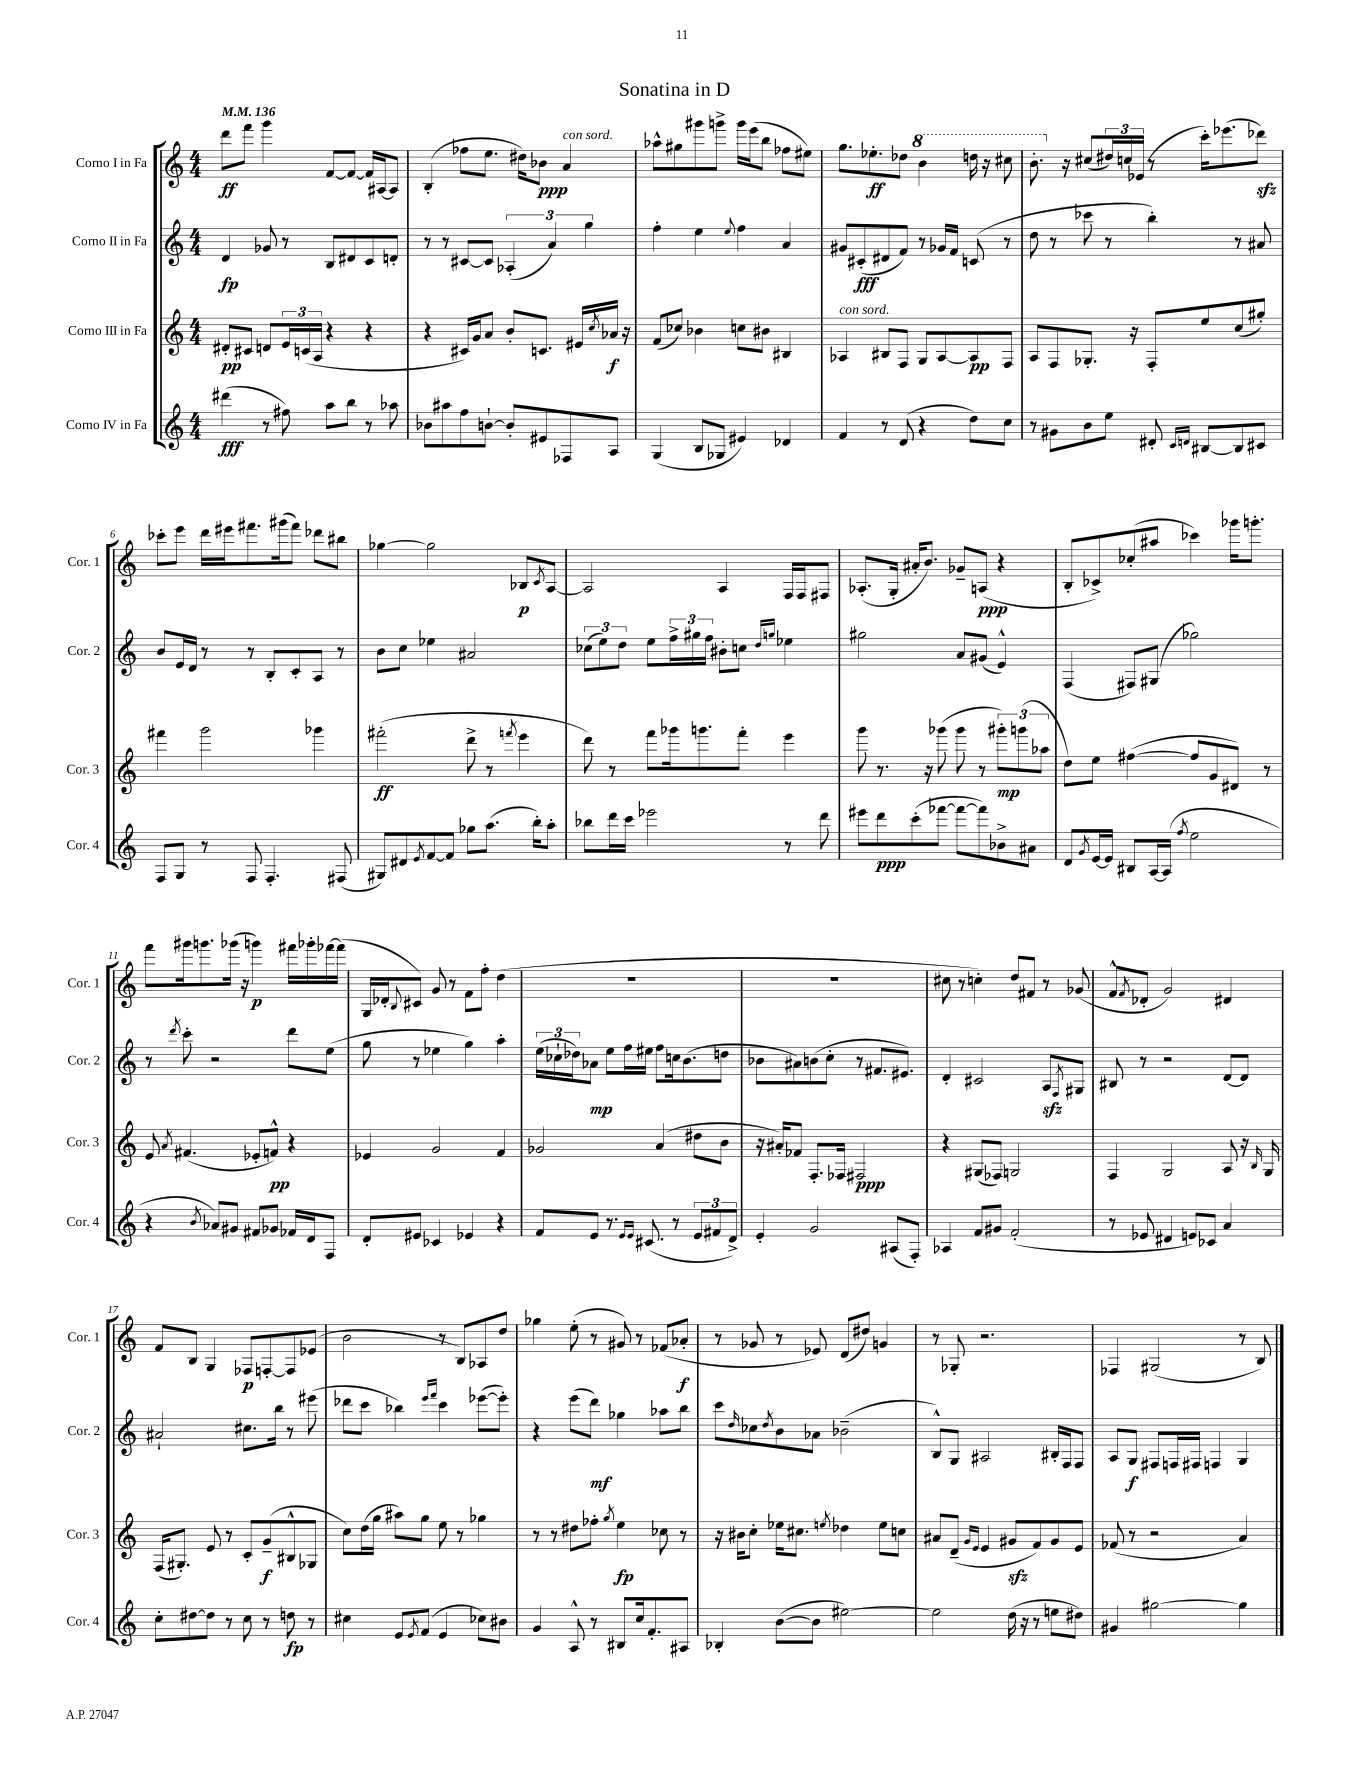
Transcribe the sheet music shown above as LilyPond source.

\header { title = "Sonatina in D" }
<<
\new StaffGroup <<
\new Staff = "s0" \with { instrumentName = "Corno I in Fa" shortInstrumentName = "Cor. 1" } {
    \clef treble \key c \major \numericTimeSignature \time 4/4 \tempo 4 = 136
    d'''8\ff f'''8 g'''4 f'8~ f'8~ f'16 ais16~ ais8 |
    b4-.( fes''8 e''8. dis''16) bes'8\ppp a'4^\markup { \italic "con sord." } |
    aes''8-^ gis''8 gis'''8 g'''8-> g'''16 e'''16( b''8 fes''8 eis''8) |
    g''8. ees''8.-.\ff des''8 \ottava #1 b''4 d'''!16 r16 cis'''8 |
    b''8.-. \ottava #0 r16 cis''8( \tuplet 3/2 { dis''16) c''16 ees'16( } r8 c'''16-.) ees'''8.( des'''8\sfz) |
    ces'''8-. e'''8 d'''16 eis'''16 fis'''8. gis'''16( fis'''8) des'''8 bis''8 |
    ges''4~ ges''2 bes8\p \acciaccatura { c'8 } a8~ |
    a2 a4 f16 f16 fis8 |
    aes8.-.( g16-. ais'16-. b'8.) ges'8-- a8\ppp( r4 |
    b8-. ces'8->) ces''8-.( ais''8 ces'''4) ges'''16 g'''8.-. |
    f'''8 gis'''16 g'''8. ges'''16( r16 g'''4\p) fis'''16 ges'''16-. fes'''16~ fes'''16( |
    g16 des'16-. \appoggiatura { b8 } cis'8) g'8 r8 f'8 f''8-. d''4( |
    R1 |
    R1 |
    cis''8 r8 c''4-.) d''8 fis'8 r8 ges'8( |
    f'8-^ \acciaccatura { f'8 } des'8-. g'2) dis'4 |
    f'8 b8 g4 fes8\p f8~-. f8 ees'8( |
    b'2 r8 b8) aes8 d''8 |
    ges''4 e''8-.( r8 gis'8) r8 fes'8( aes'8-.\f |
    r8 ges'8 r8 ees'8) d'8( dis''8) g'4 |
    r8 ges8-. r2. |
    fes4 gis2( r8 b8) \bar "|." |
}
\new Staff = "s1" \with { instrumentName = "Corno II in Fa" shortInstrumentName = "Cor. 2" } {
    \clef treble \key c \major \numericTimeSignature \time 4/4
    d'4\fp ges'8 r8 b8 dis'8 c'8 d'8-. |
    r8 r8 cis'8~ cis'8 \tuplet 3/2 { aes4-.( a'4) g''4 } |
    f''4-. e''4 \appoggiatura { e''8 } f''4 a'4 |
    gis'8 cis'8-.\fff( dis'8 f'8) r8 ges'16 f'16 c'8( r8 |
    d''8 r8 ces'''8 r8 b''4-.) r8 ais'8 |
    b'8 e'16 d'16 r8 r8 b8-. c'8-. a8 r8 |
    b'8 c''8 ees''4 ais'2 |
    \tuplet 3/2 { ces''8( e''8) d''8 } e''8 \tuplet 3/2 { f''16-> gis''16 f''16 } bis'8-. c''8 \grace { d''16 g''16 } ees''4 |
    gis''2 a'8 gis'8( e'4-^) |
    f4( fis8) gis8( ges''2) |
    r8 \acciaccatura { d'''8 } c'''8-. r2 d'''8 e''8( |
    g''8 r8 ees''4 g''4) a''4-. |
    \tuplet 3/2 { e''16( ces''16-! des''16) } aes'8\mp e''8 f''16 eis''16 f''8 c''16 b'8.( d''8 |
    bes'8 ais'8) b'8( c''8-. r8 fis'8. eis'8.) |
    d'4-. cis'2 a8\sfz \acciaccatura { f8 } gis8 |
    bis8 r8 r2 d'8~ d'8 |
    ais'2-! cis''8. b''16 r8 eis'''8( |
    des'''8 c'''8 bes''4) \grace { e'''16 f'''16 } c'''4 ees'''8~( ees'''8-.) |
    r4 e'''8( d'''8\mf) ges''4 aes''8 b''8 |
    c'''8 \grace { d''16 } ces''8 \acciaccatura { d''8 } b'8 aes'8 bes'2--( |
    b8-^) g8 ais2 bis16-. f16 f8 |
    a8 g8\f fis8 f16 fis16 f4 g4 \bar "|." |
}
\new Staff = "s2" \with { instrumentName = "Corno III in Fa" shortInstrumentName = "Cor. 3" } {
    \clef treble \key c \major \numericTimeSignature \time 4/4
    dis'8-.\pp cis'8 d'8 \tuplet 3/2 { e'16 c'16( a16 } r4 r4 |
    r4 cis'16) g'16 a'8 b'8-. c'8. eis'16 \acciaccatura { c''8 } aes'16\f r16 |
    f'8( ces''8) bes'4 c''8 bis'8 bis4 |
    aes4^\markup { \italic "con sord." } bis8 f8 g8 aes8~ aes8\pp f8 |
    a8 f8 ges8.-. r16 f8-. e''8 c''8( gis''8-.) |
    fis'''4 g'''2 ges'''4 |
    fis'''2-.\ff( d'''8-> r8 \acciaccatura { f'''8 } e'''4 |
    d'''8) r8 f'''8 ges'''16 g'''8. f'''8-. e'''4 |
    g'''8 r8. r16 ges'''8( ges'''8 r8 \tuplet 3/2 { gis'''8-.\mp) g'''8( aes''8 } |
    d''8) e''8 fis''4~( fis''8 g'8 dis'8) r8 |
    e'8 \acciaccatura { a'8 } fis'4.( ees'8-. f'8-^\pp) r4 |
    ees'4 g'2 f'4 |
    ges'2 a'4( dis''8 b'8 |
    r16 ais'16-.) fes'8 f8.-. fes16 fis2\ppp |
    r4 gis8( fes8) g2 |
    f4 g2 a8 r16 \grace { b16 } g16 |
    f16( gis8.-.) e'8 r8 c'8-. g'8--\f( bis8-^ ges8 |
    c''8) d''16( g''16 ais''8) g''8 e''8 r8 ges''4 |
    r8 r8 dis''8 fes''8-. \acciaccatura { g''8 } e''4\fp ces''8 r8 |
    r16 bis'16 c''8-. ees''16 cis''8. \acciaccatura { e''8 } des''4 e''8 c''8 |
    ais'8 d'8--( \grace { g'16 e'16 } e'4 gis'8\sfz f'8) gis'8 e'8 |
    fes'8( r8 r2 a'4) \bar "|." |
}
\new Staff = "s3" \with { instrumentName = "Corno IV in Fa" shortInstrumentName = "Cor. 4" } {
    \clef treble \key c \major \numericTimeSignature \time 4/4
    dis'''4\fff( r8 fis''8) a''8 b''8 r8 aes''8 |
    bes'8 ais''8 f''8 b'8~-! b'8-. eis'8 fes8 a8 |
    g4( b8 ges8 eis'4) des'4 |
    f'4 r8 d'8( r4 d''8) c''8 |
    r8 gis'8 b'8 e''8 dis'8-. \grace { c'16 d'16 } bis8~ bis8 cis'8 |
    f8 g8 r8 f8 f4.-. fis8( |
    gis8) dis'8 \acciaccatura { e'8 } f'8~ f'8 ges''8 a''8.( b''16-.) a''8-. |
    bes''8 d'''16 c'''16 ees'''2 r8 d'''8 |
    eis'''8 d'''8\ppp c'''8-.( fes'''8~ fes'''8~ fes'''8) bes'8-> ais'8 |
    d'8 \acciaccatura { g'8 } e'16~ e'16 bis8 a16~ a16( \acciaccatura { f''8 } e''2 |
    r4 \acciaccatura { b'8 } aes'8) gis'8 fis'8 ges'8 fes'16 d'16 f8 |
    d'8-. eis'8 ces'4 ees'4 r4 |
    f'8 e'8 r8. \grace { e'16 e'16 } cis'8.( r8 \tuplet 3/2 { e'8 fis'8 d'8->) } |
    e'4-. g'2 ais8( f8-.) |
    aes4 f'8 gis'8 f'2-.( |
    r8 ees'8 dis'4 e'8) ces'8 a'4 |
    c''8-. dis''8~ dis''8 r8 c''8 r8 d''8\fp r8 |
    cis''4 e'8 \acciaccatura { e'8 } f'8( e'4 ces''8) bis'8 |
    g'4 a8-^ r8 bis8 c''16 f'8.-. ais8 |
    bes4-. b'8~( b'8 eis''2~) |
    eis''2 d''16( r16 r8 e''8 dis''8) |
    gis'4 gis''2~ gis''4 \bar "|." |
}
>>
>>
